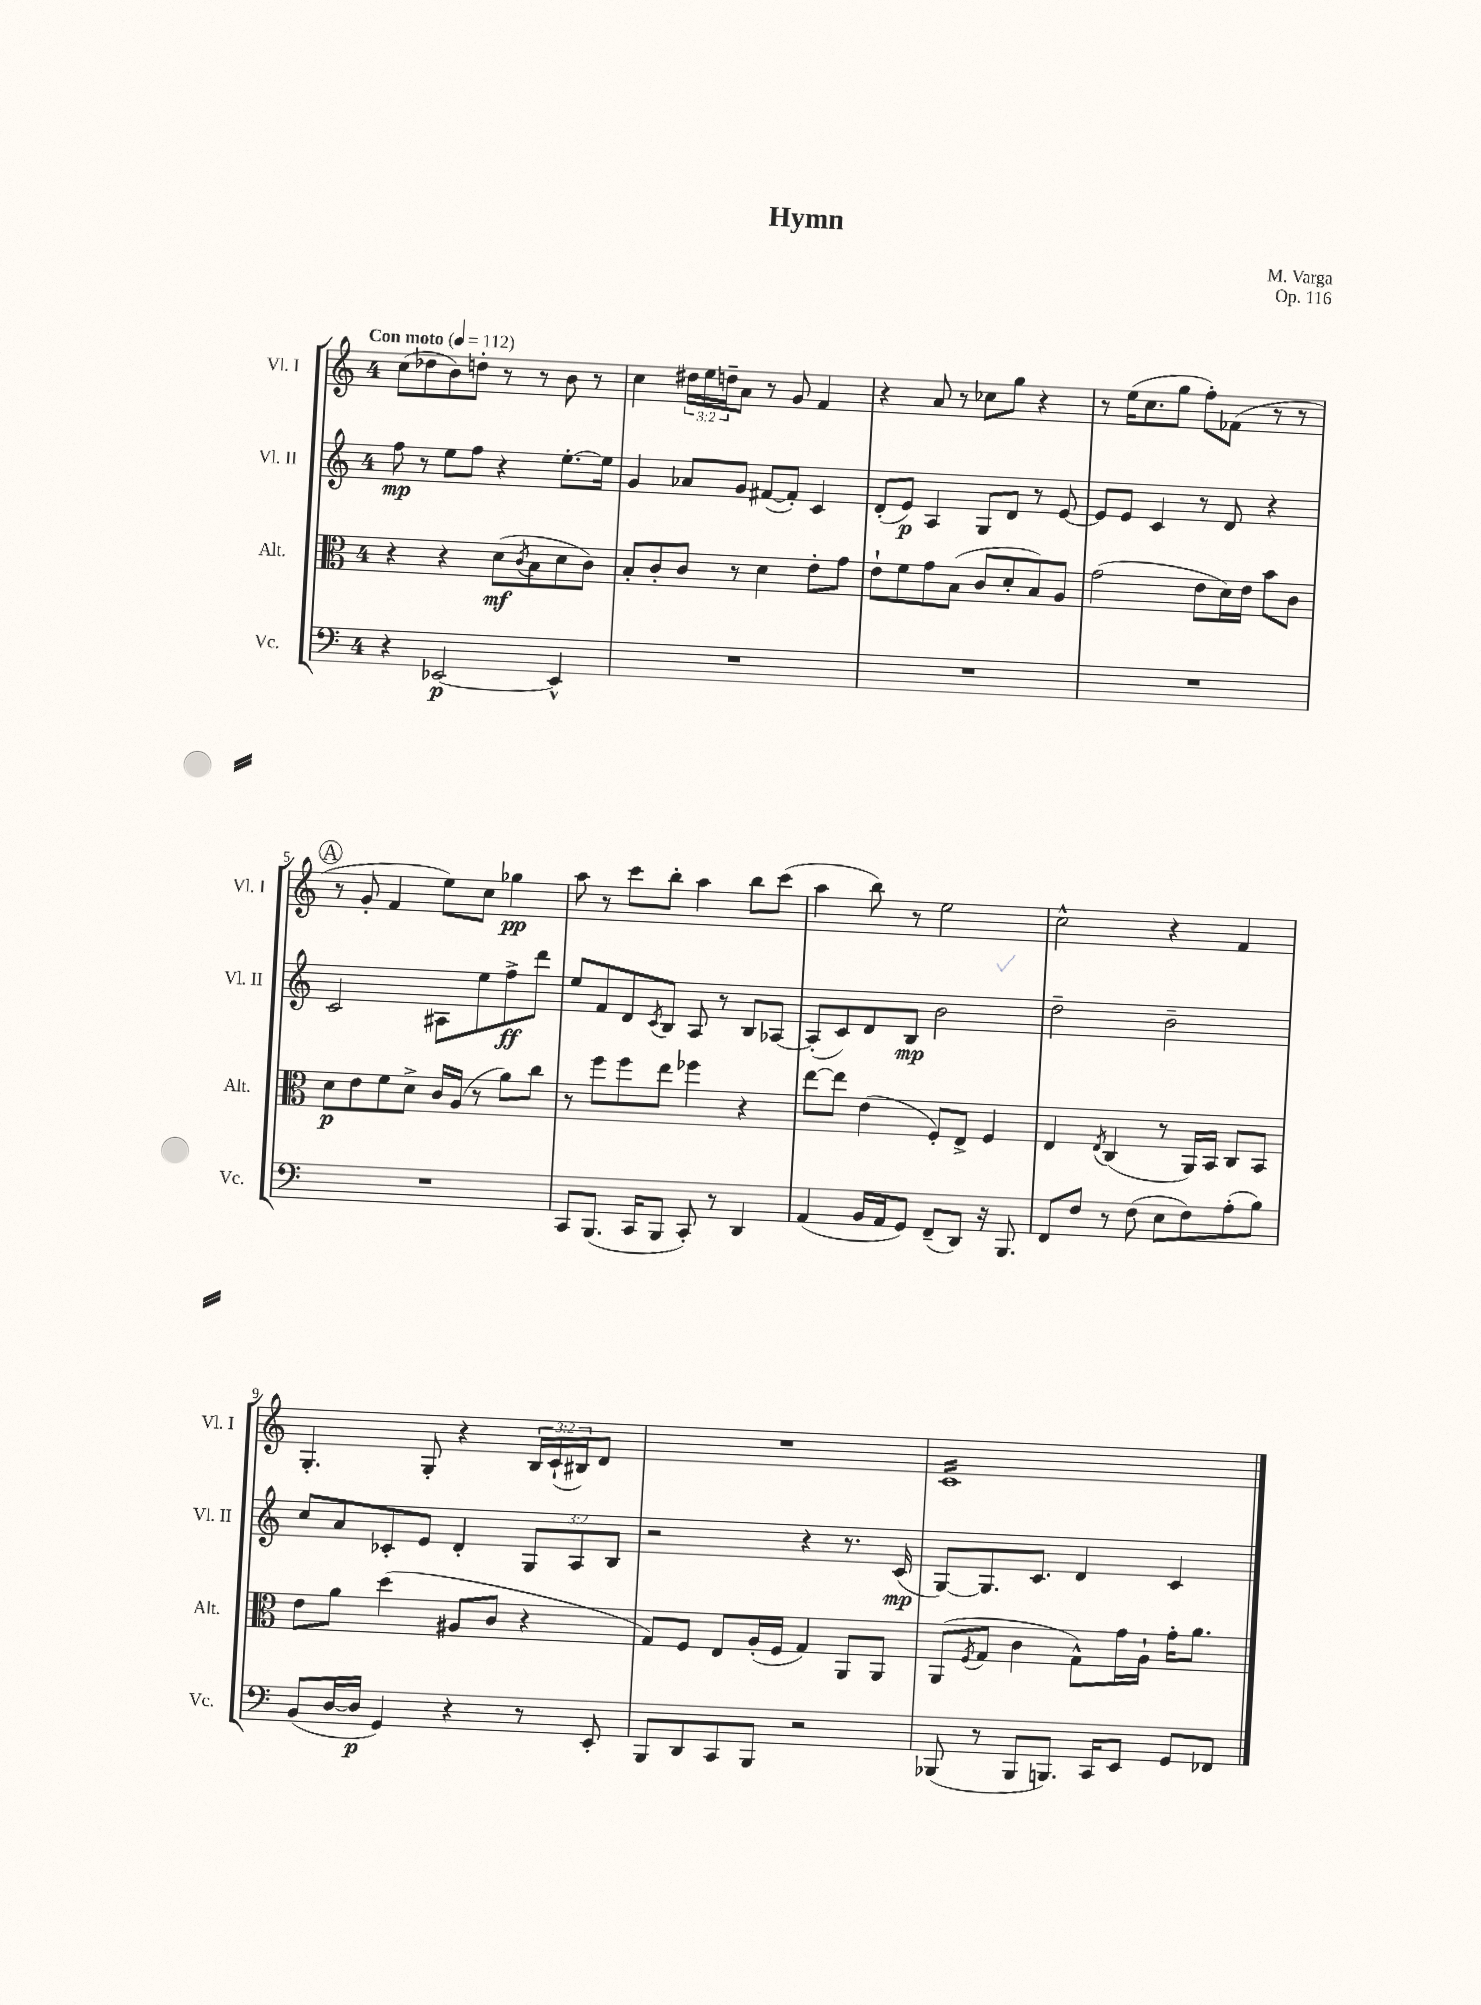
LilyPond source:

\header { title = "Hymn" composer = "M. Varga" opus = "Op. 116" }
<<
\new StaffGroup <<
\new Staff = "s0" \with { instrumentName = "Vl. I" shortInstrumentName = "Vl. I" } {
    \clef treble \key c \major \once \override Staff.TimeSignature.style = #'single-digit \time 4/4 \override Staff.TupletNumber.text = #tuplet-number::calc-fraction-text \tempo "Con moto" 4 = 112
    c''8( des''8 b'8) d''8-. r8 r8 b'8 r8 |
    c''4 \tuplet 3/2 { dis''16 e''16 d''16-- } a'8 r8 g'8 f'4 |
    r4 a'8 r8 ces''8 g''8 r4 |
    r8 e''16( c''8. g''8 f''8-.) fes'8( r8 r8 |
    \mark \markup { \circle "A" } r8 g'8-. f'4 e''8) c''8 ges''4\pp |
    a''8 r8 c'''8 b''8-. a''4 b''8 c'''8( |
    a''4 b''8) r8 e''2 |
    c''2-^ r4 f'4 |
    g4.-. g8-. r4 \tuplet 3/2 { b16 c'16-!( bis16) } d'8 |
    R1 |
    c'1:16 \bar "|." |
}
\new Staff = "s1" \with { instrumentName = "Vl. II" shortInstrumentName = "Vl. II" } {
    \clef treble \key c \major \once \override Staff.TimeSignature.style = #'single-digit \time 4/4 \override Staff.TupletNumber.text = #tuplet-number::calc-fraction-text
    f''8\mp r8 e''8 f''8 r4 e''8.~-. e''16 |
    g'4 aes'8 g'8 fis'8~( fis'8-.) c'4 |
    d'8-.( e'8\p) a4 g8 d'8 r8 e'8~ |
    e'8 e'8 c'4 r8 d'8 r4 |
    \mark \markup { \circle "A" } c'2 ais8 e''8 f''8->\ff d'''8 |
    e''8 f'8 d'8 \acciaccatura { c'8 } b8 a8 r8 b8 aes8~ |
    aes8-.( c'8) d'8 b8\mp b'2 |
    d''2-- b'2-- |
    c''8 a'8 ces'8-. e'8 d'4-. \tuplet 3/2 { g8 a8 b8 } |
    r2 r4 r8. c'16\mp( |
    g8~) g8. c'8. d'4 c'4 \bar "|." |
}
\new Staff = "s2" \with { instrumentName = "Alt." shortInstrumentName = "Alt." } {
    \clef alto \key c \major \once \override Staff.TimeSignature.style = #'single-digit \time 4/4
    r4 r4 d'8\mf( \acciaccatura { c'8 } b8 d'8 c'8) |
    b8-. c'8-. c'8 r8 d'4 e'8-. g'8 |
    e'8-! f'8 g'8 b8( c'8 d'8-. b8) a8 |
    g'2( e'8 d'16) e'16 b'8 c'8 |
    \mark \markup { \circle "A" } d'8\p e'8 f'8 d'8-> c'16 a16( r8 a'8) c''8 |
    r8 f''8 f''8 e''8 fes''4 r4 |
    e''8~ e''8 e'4( f8-.) e8-> f4 |
    e4 \acciaccatura { e8 } c4( r8 a,16) b,16 c8 b,8 |
    e'8 a'8 d''4( ais8 c'8 r4 |
    g8) f8 e8 a16-.( f16 g4) a,8 a,8 |
    a,8( \acciaccatura { f8 } g8 c'4 g8-^) g'16 a16-! g'16-. a'8. \bar "|." |
}
\new Staff = "s3" \with { instrumentName = "Vc." shortInstrumentName = "Vc." } {
    \clef bass \key c \major \once \override Staff.TimeSignature.style = #'single-digit \time 4/4
    r4 ees,2~\p ees,4-^ |
    R1 |
    R1 |
    R1 |
    \mark \markup { \circle "A" } R1 |
    c,8 b,,8.( c,16 b,,8 c,8-.) r8 d,4 |
    a,4( b,16 a,16 g,8) f,8--( d,8) r16 b,,8. |
    f,8 f8 r8 f8( e8 f8) a8-.( b8) |
    b,8( d16~ d16\p g,4) r4 r8 e,8-. |
    b,,8 d,8 c,8 b,,8 r2 |
    bes,,8( r8 bes,,8 b,,8.) c,16 e,8 g,8 fes,8 \bar "|." |
}
>>
>>
